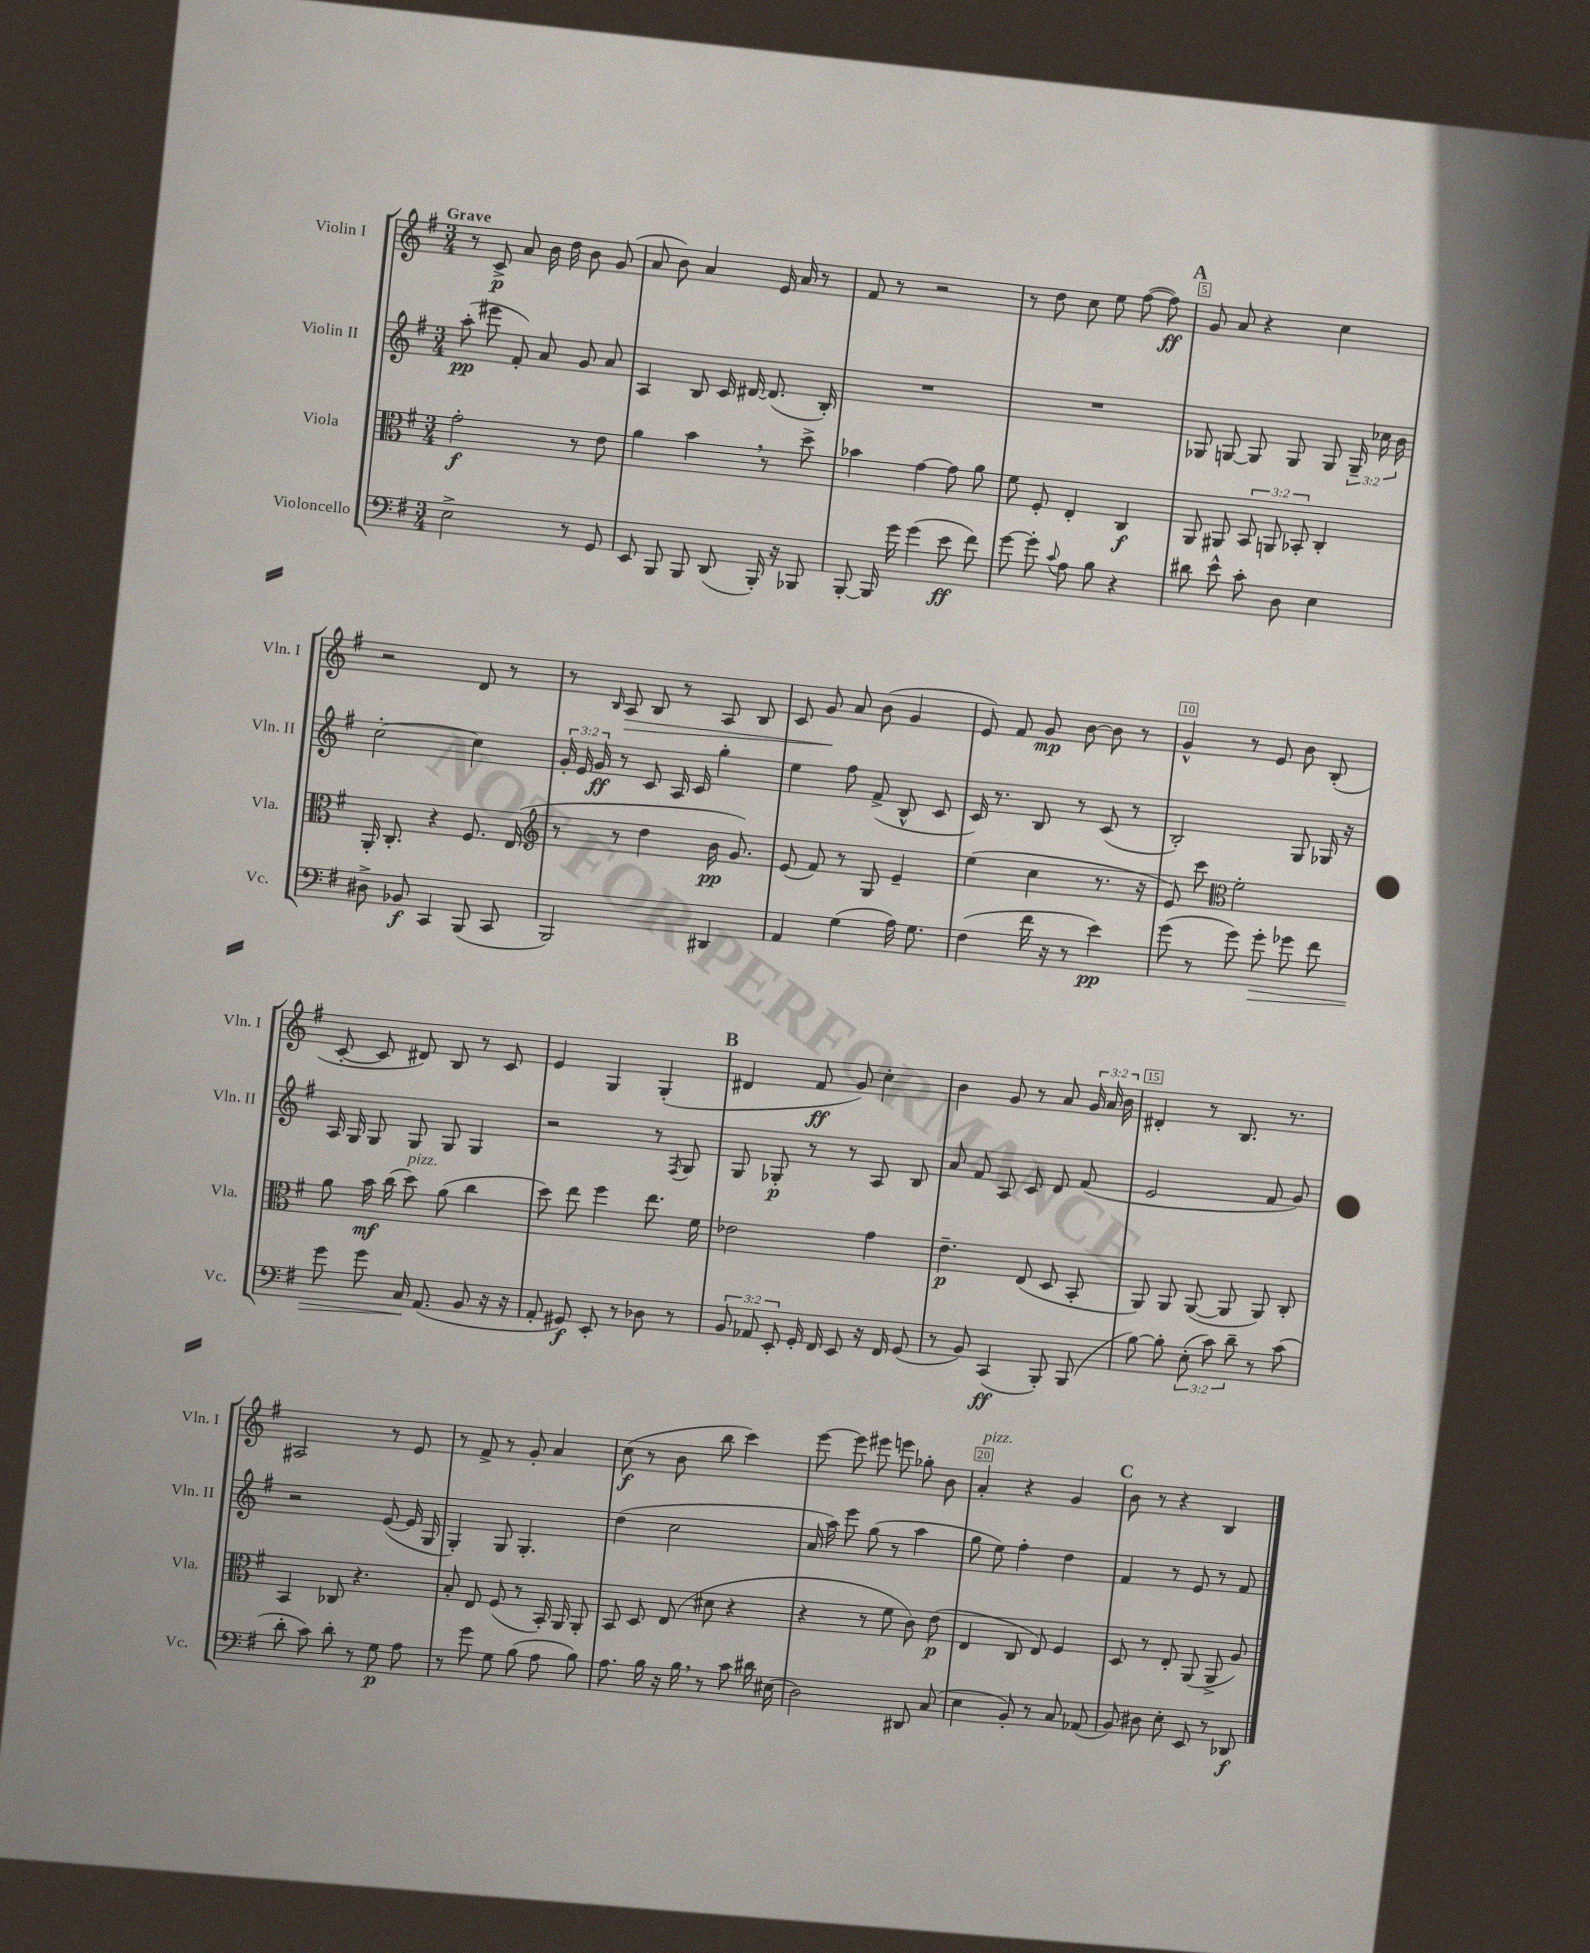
<<
\new StaffGroup <<
\new Staff = "s0" \with { instrumentName = "Violin I" shortInstrumentName = "Vln. I" } {
    \clef treble \key g \major \numericTimeSignature \time 3/4 \override Staff.TupletNumber.text = #tuplet-number::calc-fraction-text \tempo "Grave"
    \autoBeamOff r8 c'8->\p a'8 b'16 d''16 b'8 g'8( |
    a'8 b'8) a'4 e'16 a'16 r8 |
    fis'8 r8 r2 |
    r8 d''8 c''8 e''8 fis''8~( fis''8\ff) |
    \mark \markup { \bold "A" } g'8 a'8 r4 c''4 |
    r2 d'8 r8 |
    r8 \grace { b16 } a8\> b8 r8 a8 b8 |
    c'8 g'8\! a'8 b'8( g'4 |
    e'8) fis'8 g'8\mp b'8~ b'8 r8 |
    g'4-^ r8 e'8 b'8 b8-.( |
    c'8~-. c'8 dis'8) b8 r8 c'8 |
    e'4 g4 g4-.( |
    \mark \markup { \bold "B" } dis'4 fis'8\ff g'8) c''4-. |
    b'4 g'8 r8 a'8 \tuplet 3/2 { g'16 a'16 b'16 } |
    dis'4-. r8 b8. r8. |
    ais2 r8 e'8 |
    r8 fis'8-> r8 g'8-. a'4 |
    c''8\f( r8 b'8 b''8 c'''4) |
    e'''8~ e'''8 eis'''8 e'''8 ges''8-. b'8 |
    a'4-.^\markup { \italic "pizz." } r4 g'4 |
    \mark \markup { \bold "C" } b'8 r8 r4 b4 \bar "|." |
}
\new Staff = "s1" \with { instrumentName = "Violin II" shortInstrumentName = "Vln. II" } {
    \clef treble \key g \major \numericTimeSignature \time 3/4 \override Staff.TupletNumber.text = #tuplet-number::calc-fraction-text
    \autoBeamOff a''8-.\pp( eis'''8 fis'8-.) a'8 g'8 a'8 |
    a4 b8 c'16 dis'16~ dis'8.( b16-.) |
    R2. |
    R2. |
    \mark \markup { \bold "A" } ges8 g8~ g8 g8 g8 \tuplet 3/2 { g16-- ces''16 b'16 } |
    c''2~-. c''4 |
    \tuplet 3/2 { g'16-. e'16 g'16\ff } r8 c'8 a16 c'16 g''4-. |
    e''4 fis''8 fis'8->( b8-^ c'8 |
    c'16) r8. b8 r8 c'8( r8 |
    b2-.) g8 ges16 r16 |
    a16 g16 g8 g8 g8 g4 |
    r2 r8 \acciaccatura { fis8 } g8 |
    \mark \markup { \bold "B" } g8 ges8-.\p r8 r8 a8 b8 |
    a'8 fis'8 a8 c'8 d'8 fis'8( |
    e'2 fis'8 g'8) |
    r2 e'8~( e'16 g16 |
    g4-.) g8 g4.-. |
    d''4( c''2 |
    a'16 a''16) e'''8 g''8( r8 a''4 |
    g''8 e''8) fis''4-. d''4 |
    \mark \markup { \bold "C" } fis'4 r8 e'8 r8 fis'8 \bar "|." |
}
\new Staff = "s2" \with { instrumentName = "Viola" shortInstrumentName = "Vla." } {
    \clef alto \key g \major \numericTimeSignature \time 3/4 \override Staff.TupletNumber.text = #tuplet-number::calc-fraction-text
    \autoBeamOff g'2-.\f r8 e'8 |
    a'4 b'4 \breathe r8 d''8-> |
    bes'4 g'4~ g'8 a'8 |
    fis'8 fis8-. e4-. c4\f |
    \mark \markup { \bold "A" } a,8 ais,8 \tuplet 3/2 { b,8 a,8 bes,8-. } c4-. |
    a,16-. c8.-. r4 fis8. e16( |
    \clef treble r8 r8 d''4 b'16\pp g'8.) |
    e'8( fis'8) r8 g8 e'4-- |
    e''4( c''4 r8. r16 |
    e'8) c'''8 \clef alto fis'2-. |
    a'8 b'16\mf c''16( d''8^\markup { \italic "pizz." }) a'8( c''4 |
    d''8) e''8 fis''4 e''8. fis'16 |
    \mark \markup { \bold "B" } ees'2 g'4 |
    e'4.--\p e8( d8 b,8-. |
    a,8) a,8 a,8~( a,8 a,8) c8-. |
    b,4 ces8 r4. |
    b8-. e8 fis8( r8 b,16-.) a,16 a,8-. |
    b,8 d8 e8( dis'8 r4 |
    r4 r8 fis'8 c'8) e'8\p( |
    e4 c8 e8) fis4 |
    \mark \markup { \bold "C" } d8 r8 e8-. a,8( a,8-> a8) \bar "|." |
}
\new Staff = "s3" \with { instrumentName = "Violoncello" shortInstrumentName = "Vc." } {
    \clef bass \key g \major \numericTimeSignature \time 3/4 \override Staff.TupletNumber.text = #tuplet-number::calc-fraction-text
    \autoBeamOff e2-> r8 g,8 |
    e,8 b,,8 b,,8 d,8( b,,16-.) r16 bes,,8 |
    b,,8~-. b,,16 g'16 g'4( e'8\ff fis'8) |
    g'8~ g'8-. \appoggiatura { c'8 } a8 b8 r4 |
    \mark \markup { \bold "A" } dis'8 e'8-^ c'8-. d8 e4 |
    dis8-> bes,8\f c,4 b,,8( c,8 |
    b,,2) dis,4 |
    a,4 g4( a16) g8. |
    fis4( fis'16 r16 r8 e'4\pp) |
    g'8( r8 g'8) g'8-.\> ges'8 fis'8 |
    g'8 g'8 c16\! a,8.( b,8 r16 r16 |
    a,8-. gis,8\f) e,8-. r8 des8 r8 |
    \mark \markup { \bold "B" } \tuplet 3/2 { b,8 aes,8 e,8-. } g,16-. fis,16 e,8 r16 fis,16 g,8( |
    r8 b,8) c,4\ff( b,,8-.) b,,8( |
    b8~) b8-. \tuplet 3/2 { e8-.( c'8) d'8-- } r8 c'8( |
    d'8-. c'8) d'8-. r8 g8\p a8 |
    r8 g'8 g8 b8( a8 b8) |
    a8. b16 r16 b16 \breathe r8 c'8 dis'16 eis16( |
    d2) dis,8 c8( |
    e4 b,8-.) r8 c8 aes,8( |
    \mark \markup { \bold "C" } b,8) dis8 e8-. e,8 r8 des,8\f \bar "|." |
}
>>
>>
\layout { \context { \Score \override BarNumber.break-visibility = ##(#f #t #t) barNumberVisibility = #(every-nth-bar-number-visible 5) \override BarNumber.stencil = #(make-stencil-boxer 0.1 0.3 ly:text-interface::print) } }
